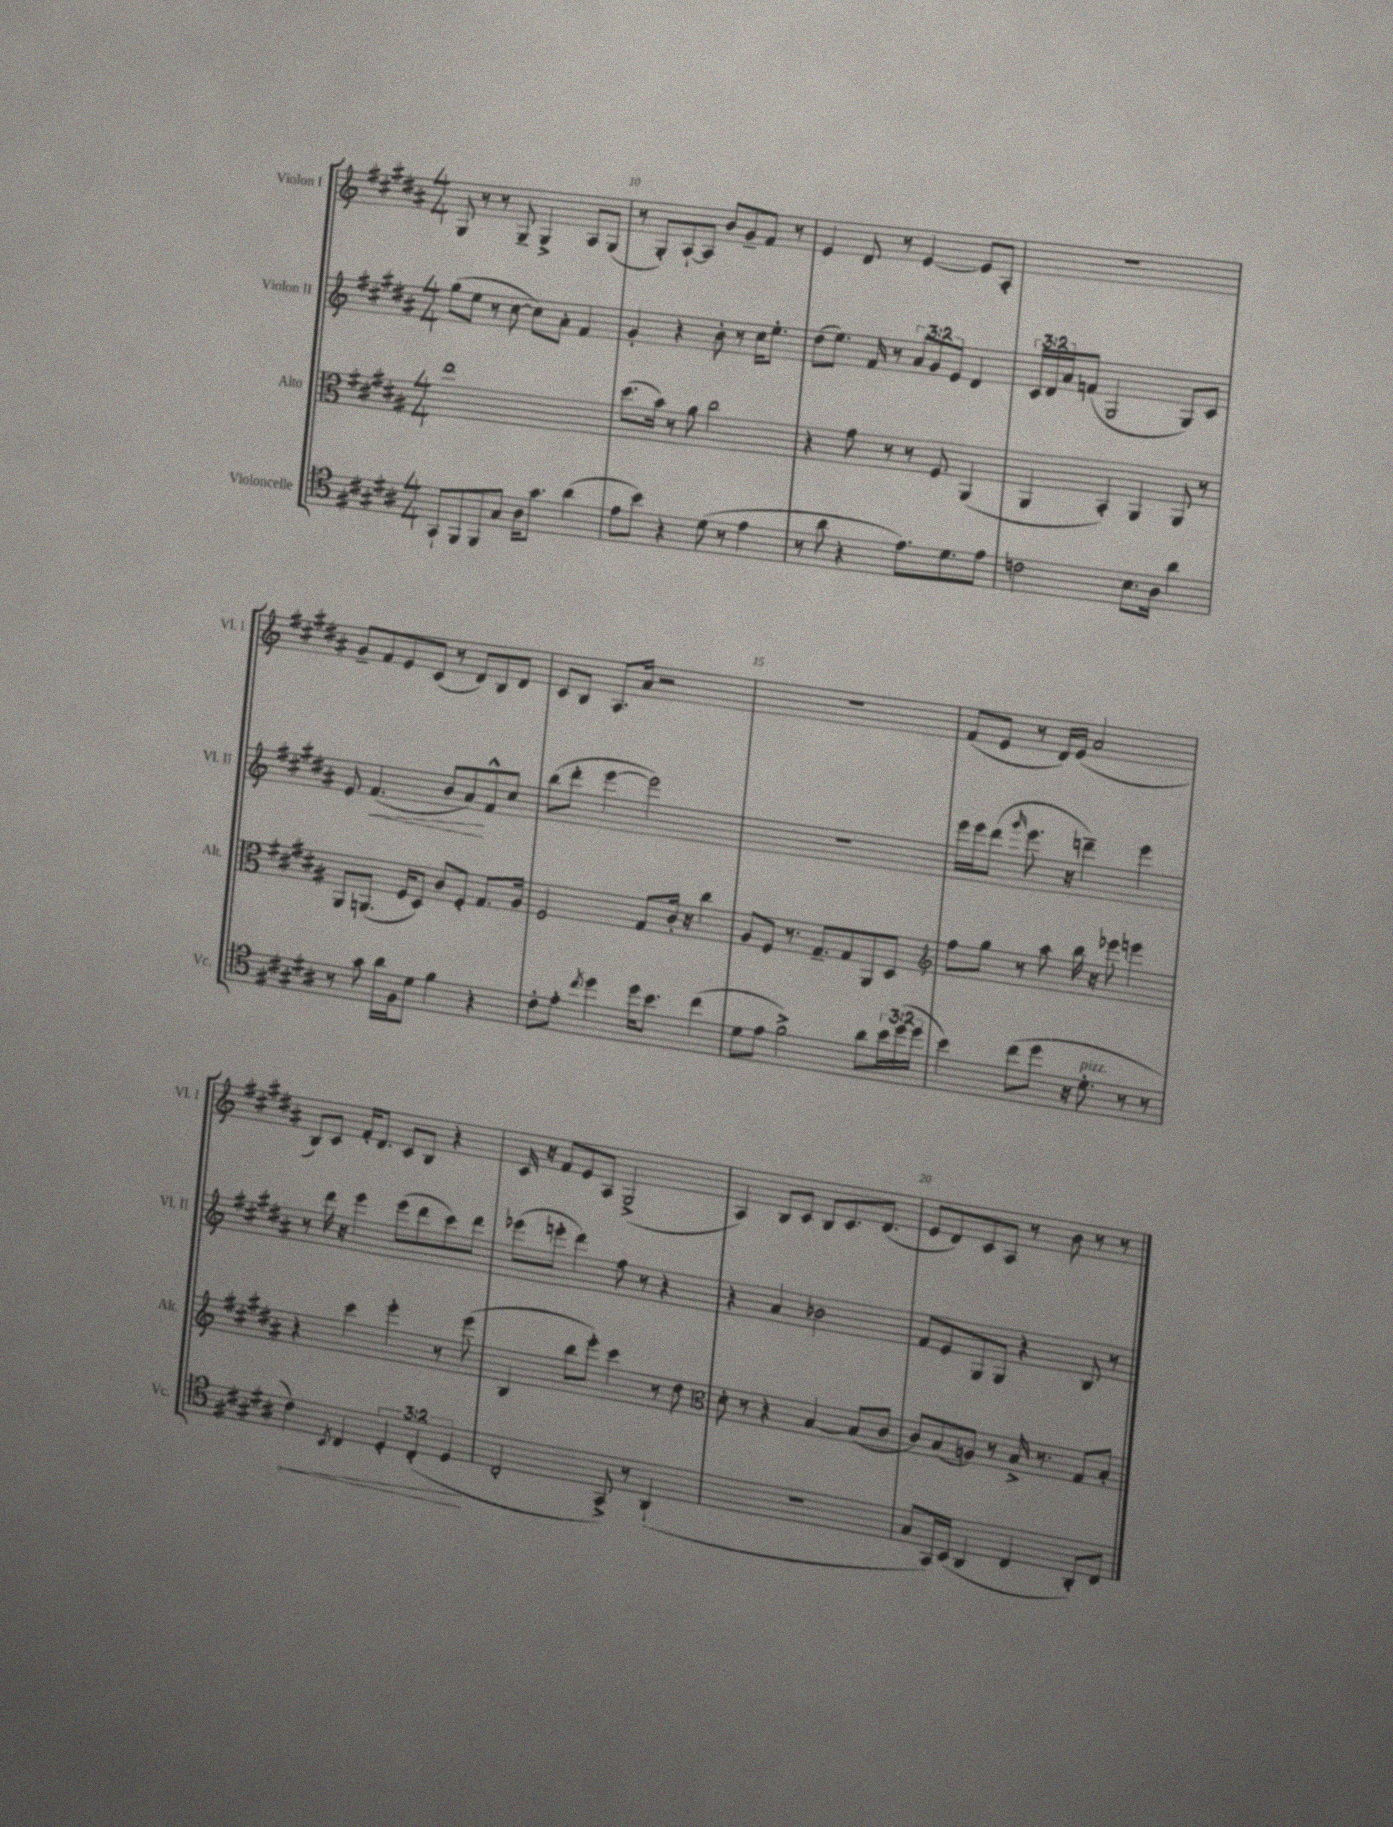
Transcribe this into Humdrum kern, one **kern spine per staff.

**kern	**kern	**kern	**kern
*staff4	*staff3	*staff2	*staff1
*clefC4	*clefC3	*clefG2	*clefG2
*k[f#c#g#d#a#]	*k[f#c#g#d#a#]	*k[f#c#g#d#a#]	*k[f#c#g#d#a#]
*M4/4	*M4/4	*M4/4	*M4/4
8GG#`	1ee	(8gg#	8G#
8FF#	.	8ee	8r
8FF#	.	8r	8r
8G#	.	[8cc#	8G#~
16A#	.	8cc#])	4G#^
8.g#	.	.	.
.	.	8a#'	.
(4a#	.	4f#	8A#
.	.	.	(8G#
=	=	=	=
8e	(8.dd#	4g#'	8r
8b)	.	.	8G#')
.	16b)	.	.
4r	8r	4r	[8A#`
.	8a#	.	8A#]
(8d#	2cc#	8b'	8b
8r	.	8r	8g#~
4e	.	16cc#	8f#
.	.	8.ee'	.
.	.	.	8r
=	=	=	=
8r	4r	(8dd#	4e
8a#	.	8.ee)	.
4r	8g#	.	8d#
.	.	16f#	.
.	8r	8r	8r
8.e)	8r	12a#	[4e
.	.	12g#	.
.	8F#	.	.
.	.	12e	.
8.d#	.	.	.
.	(4AA#	4d#	8e]
8e	.	.	8A#'
=	=	=	=
2c	4AA#	24c#	1r
.	.	24d#	.
.	.	24a#	.
.	.	(8f	.
.	4BB')	2G#	.
8.B	4AA#	.	.
16A#	.	.	.
4a#	8AA#	8G#)	.
.	8r	8c#	.
=	=	=	=
8r	8AA#	8e	8g#~
8g#	(8.AA	(4.f#	8f#
16a#	.	.	8e
16F#	16F#	.	.
8d#	8D#)	.	(8c#
4f#	8c#	8b	8r
.	8F#'	8a#)	8d#)
4r	8.G#	8f#^^	8B
.	.	8cc#	8d#
.	16A#	.	.
=	=	=	=
8c#'	2F#	(8bb	8c#
8e'	.	8ddd#'	8B
8qcc#	.	.	.
4dd#	.	[4eee	8.A#
.	.	.	16a#
16dd#	8G#	2eee])	2r
8.b	.	.	.
.	16c#'	.	.
.	16r	.	.
(4cc#	4cc#	.	.
=	=	=	=
8d#	8A#	1r	1r
8e	8F#	.	.
2f#^)	8.r	.	.
.	8.G#~	.	.
.	8G#	.	.
8a#	8AA#	.	.
24b	8D#	.	.
(24dd#	.	.	.
24dd#	.	.	.
=	=	=	=
*	*clefG2	*	*
4b)	8ff#	16eee	(8f#
.	.	16eee	.
.	8gg#	(8ddd#	8e
.	.	16qqggg#	.
(8cc#	8r	8.eee	8r
8dd#	8aa#	.	16d#)
.	.	16r	(16e
16r	16bb	4ddd~)	2a#
8.d#'	16r	.	.
.	8eee-	.	.
8r	4eee	4eee	.
8r	.	.	.
=	=	=	=
4c#)	4r	8r	8B)
.	.	16ddd#	8c#
.	.	16r	.
8qBB	.	.	.
4C#	4ccc#	4eee	16f#'
.	.	.	8.d#
6D#'	4eee'	(8eee	8c#
.	.	8ddd#	8B
(6C#'	.	.	.
.	8r	8ccc#)	4r
6D#	.	.	.
.	(8eee	8ddd#	.
=	=	=	=
2C#'	4B	(8eee-	16c#
.	.	.	16r
.	.	8eee'	8f#
.	8bb	4ddd#)	8e
.	8eee')	.	8A#
8GG#^)	4ccc#	8ff#	(2G#^
8r	.	8r	.
(4AA#`	8r	4r	.
.	8dd#	.	.
=	=	=	=
*	*clefC3	*	*
1r	8d#'	4r	4A#)
.	8r	.	.
.	4r	4a#	8B
.	.	.	8c#
.	[4B	2b-	8B
.	.	.	8.c#
.	(8B]	.	.
.	.	.	(8.d#
.	8c#	.	.
=	=	=	=
8G#	8c#)	8f#	8e
16GG#)	(8B	8e	8d#)
(16BB	.	.	.
4AA#	8A)	8G#	8c#
.	8r	8G#	8A#
4C#	16B^	4r	8r
.	8.r	.	.
.	.	.	8b
8AA#')	8G#	8B	8r
8C#	8B'	8r	8r
==	==	==	==
*-	*-	*-	*-
